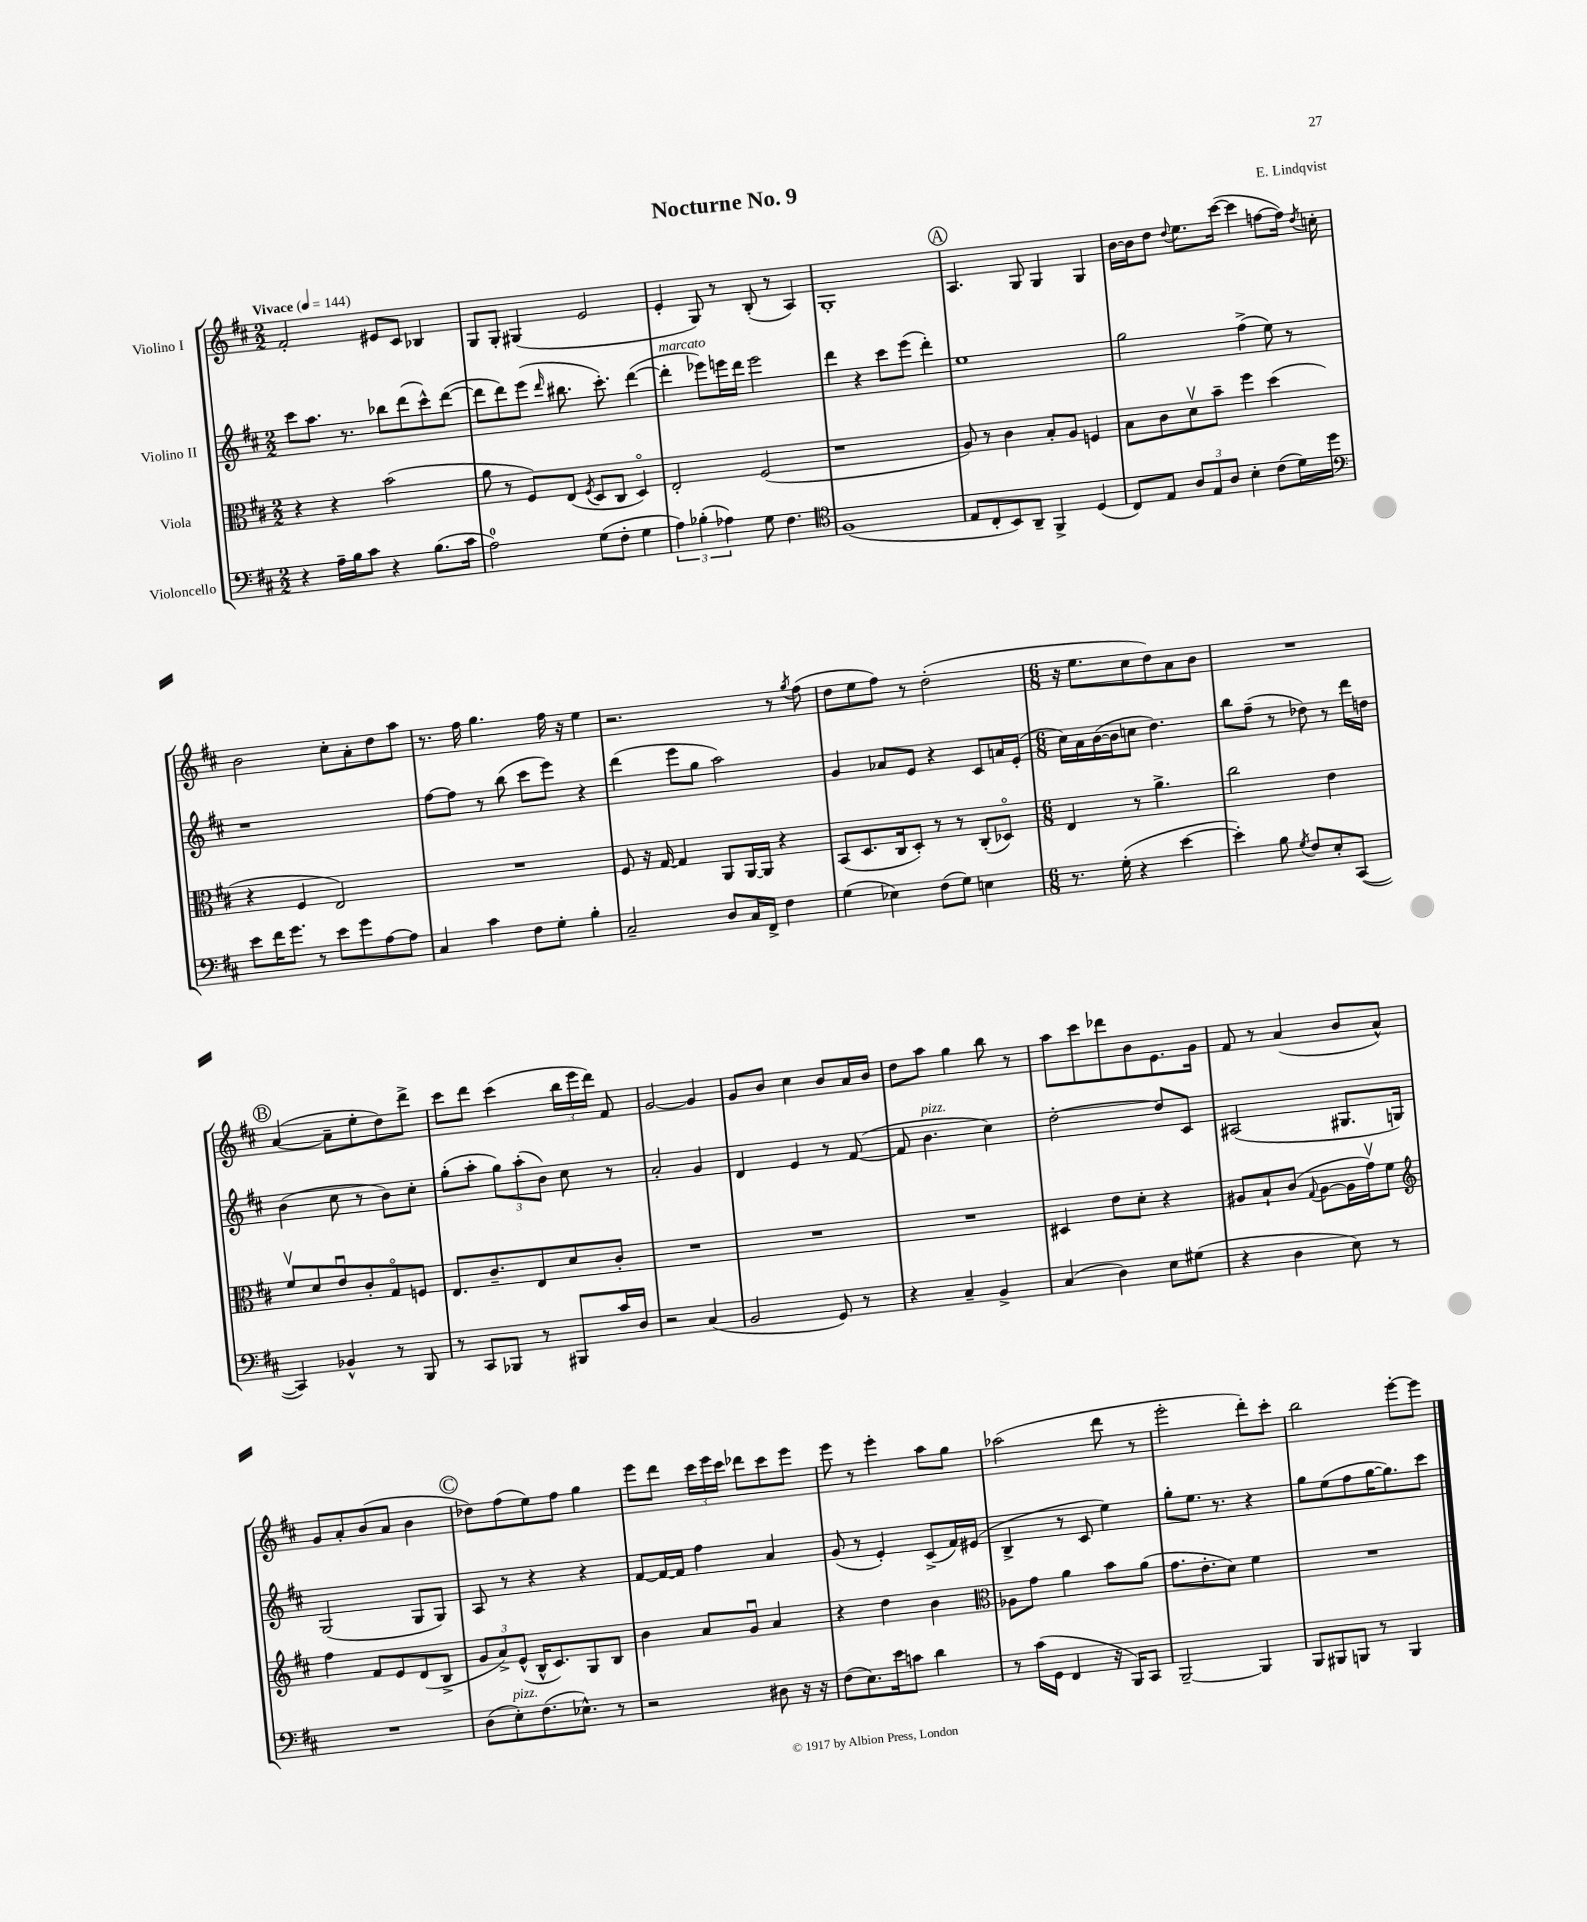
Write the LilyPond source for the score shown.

\header { title = "Nocturne No. 9" composer = "E. Lindqvist" }
<<
\new StaffGroup <<
\new Staff = "s0" \with { instrumentName = "Violino I" } {
    \clef treble \key d \major \numericTimeSignature \time 2/2 \tempo "Vivace" 4 = 144
    \autoBeamOff fis'2-. eis'8[ cis'8] bes4 |
    g8[ g8]-. gis4( e'2 |
    e'4-. g8) r8 b8-.( r8 a4) |
    g1-. |
    \mark \markup { \circle "A" } a4. g8 g4 g4 |
    b'16[~ b'16 d''8] \appoggiatura { d''8 } e''8.[ cis'''16]~( cis'''4 f''8[~ f''16]) \acciaccatura { d''8 } c''16-. |
    b'2 cis''8[-. a'8-. d''8 a''8] |
    r8. fis''16 g''4. fis''16 r16 e''4 |
    r2. r8 \acciaccatura { g''8 } fis''8( |
    d''8[ e''8 fis''8]) r8 d''2-.( |
    \numericTimeSignature \time 6/8 r16 e''8.[ cis''8 d''8) a'8 b'8] |
    R2. |
    \mark \markup { \circle "B" } a'4~( a'8[-- e''8-. d''8) d'''8]-> |
    cis'''8[ d'''8] cis'''4( \tuplet 3/2 { b''16[ e'''16 d'''16]) } fis'8 |
    g'2~ g'4 |
    g'8[ b'8] cis''4 b'8[ a'16 b'16] |
    d''8[ a''8] g''4 b''8 r8 |
    a''8[ cis'''8 des'''8 b'8 e'8. g'16] |
    fis'8 r8 a'4( b'8[ a'8]-^) |
    g'8[ a'8-. b'8( a'8] b'4 |
    \mark \markup { \circle "C" } des''8[) fis''8( e''8) fis''8] g''4 |
    e'''8[ d'''8] \tuplet 3/2 { cis'''16[ e'''16 cis'''16] } des'''8[ cis'''8 e'''8] |
    e'''8 r8 e'''4-. a''8[ g''8] |
    aes''2( d'''8 r8 |
    e'''2-. d'''8[-.) cis'''8]-. |
    b''2 e'''8[~-. e'''8] \bar "|." |
}
\new Staff = "s1" \with { instrumentName = "Violino II" } {
    \clef treble \key d \major \numericTimeSignature \time 2/2
    \autoBeamOff cis'''8[ a''8.] r8. bes''8[ d'''8( cis'''8-^) d'''8]~( |
    d'''8[ d'''8) e'''8]( \grace { d'''16 } bis''8. cis'''8.-.) d'''4~( |
    d'''4-.^\markup { \italic "marcato" } ees'''8[) e'''16 d'''16] e'''2 |
    d'''4 r4 cis'''8[ e'''8]( d'''4-.) |
    \mark \markup { \circle "A" } e''1 |
    g''2 fis''4->( e''8) r8 |
    r1 |
    fis''8[~ fis''8] r8 b''8( cis'''8[ e'''8]) r4 |
    d'''4( e'''8[ g''8] a''2) |
    g'4 aes'8[ e'8] r4 cis'8[ a'16 e'16]-.( |
    \numericTimeSignature \time 6/8 cis''16[) a'16 b'16~( b'16 c''8] d''4.) |
    b''8[ fis''8]--( r8 des''8) r8 d'''16[ d''16] |
    \mark \markup { \circle "B" } b'4( cis''8 r8 b'8[) cis''8]-. |
    g''8[-.( a''8]-. \tuplet 3/2 { g''8[) a''8-.( b'8]) } cis''8 r8 |
    a'2-. g'4 |
    d'4 e'4 r8 fis'8~( |
    fis'8 b'4.^\markup { \italic "pizz." } cis''4) |
    d''2~-. d''8[ cis'8] |
    ais2( gis8.[ g16]) |
    g2( g8[ g8]) |
    \mark \markup { \circle "C" } a8 r8 r4 r4 |
    fis'8[~ fis'16~ fis'16] fis''4 a'4 |
    g'8( r8 e'4-.) cis'8[->( fis'16) eis'16]( |
    b4-> r8 cis'8 e''4) |
    g''8[-. e''8.] r8. r4 |
    g''8[ e''8( fis''8 g''16~ g''8.) cis'''8] \bar "|." |
}
\new Staff = "s2" \with { instrumentName = "Viola" } {
    \clef alto \key d \major \numericTimeSignature \time 2/2
    \autoBeamOff r4 r4 b'2( |
    a'8 r8 fis8[) e8]( \acciaccatura { fis8 } d8[ cis8] d4\flageolet) |
    e2-. fis2( |
    r1 |
    \mark \markup { \circle "A" } a8) r8 cis'4 b8[-. a8] f4 |
    b8[ cis'8 d'8\upbow b'8]-- fis''4 d''4( |
    r4 fis4 e2) |
    R1 |
    fis8 r16 g16~ g4 a,8[ a,16~ a,16] r4 |
    b,8[( d8. cis16 d8]-.) r8 r8 cis8[-.( des8]\flageolet) |
    \numericTimeSignature \time 6/8 e4 r8 a'4.-> |
    cis''2 e'4 |
    \mark \markup { \circle "B" } fis'8[\upbow d'8 e'8\downbow cis'8-. g8\flageolet f8] |
    e8.[ cis'8.-- e8 d'8 cis'8]-. |
    R2. |
    R2. |
    R2. |
    dis4 e'8[ d'8]-. r4 |
    ais8[ b8-! cis'8]( \appoggiatura { g8 } ais8[~ ais16 g'16\upbow) fis'8] |
    \clef treble fis''4 fis'8[ e'8 d'8( b8]-> |
    \mark \markup { \circle "C" } \tuplet 3/2 { g'8[ a'8->) e'8]-^( } b16[-^ cis'8.) g8 b8] |
    b'4 a'8[ g'8]\downbow a'4 |
    r4 d''4 b'4 |
    \clef alto aes8[ g'8] a'4 b'8[ a'8]( |
    g'8.[ e'8.-. d'8]) fis'4 |
    R2. \bar "|." |
}
\new Staff = "s3" \with { instrumentName = "Violoncello" } {
    \clef bass \key d \major \numericTimeSignature \time 2/2
    \autoBeamOff r4 a16[-- b16 cis'8] r4 b8.[( cis'16] |
    a2-0) g8[( fis8]-. g4 |
    \tuplet 3/2 { a4) bes4-.( aes4) } g8 fis4. |
    \clef tenor fis1( |
    \mark \markup { \circle "A" } e8[ cis8-. b,8) a,8]-- fis,4-> d4( |
    cis8[) e8] \tuplet 3/2 { a8[ e8 a8] } b4-. cis'8[( d'16) d''16] |
    \clef bass e'8[ fis'16 g'8.] r8 e'8[ g'8 a8~ a8] |
    cis4 cis'4 fis8[ g8]-. b4-. |
    cis2-- d8[ cis16 fis,16]-> fis4 |
    g4( ees4) fis8[( g8]) e4 |
    \numericTimeSignature \time 6/8 r8. g16-.( r4 e'4~ |
    e'4-.) b8 \acciaccatura { g8 } fis8[ e8-. cis,8]~( |
    \mark \markup { \circle "B" } cis,4) bes,4-^ r8 b,,8 |
    r8 cis,8[ bes,,8] r8 bis,,8[ cis'16 d16] |
    r2 cis4( |
    b,2 g,8) r8 |
    r4 cis4-- b,4-> |
    cis4( d4) e8[ gis8]( |
    r4 d4 e8) r8 |
    R2. |
    \mark \markup { \circle "C" } d8[( e8-.^\markup { \italic "pizz." }) fis8.( ees8.]-^) r8 |
    r2 dis8 r16 r16 |
    fis8[( e8.) e'16 c'8] d'4 |
    r8 cis'16[( g,16] fis,4 r16 b,,16[) cis,8] |
    b,,2~-- b,,4 |
    b,,8[ bis,,8 b,,8] r8 b,,4 \bar "|." |
}
>>
>>
\layout { \context { \Score \remove "Bar_number_engraver" } }
